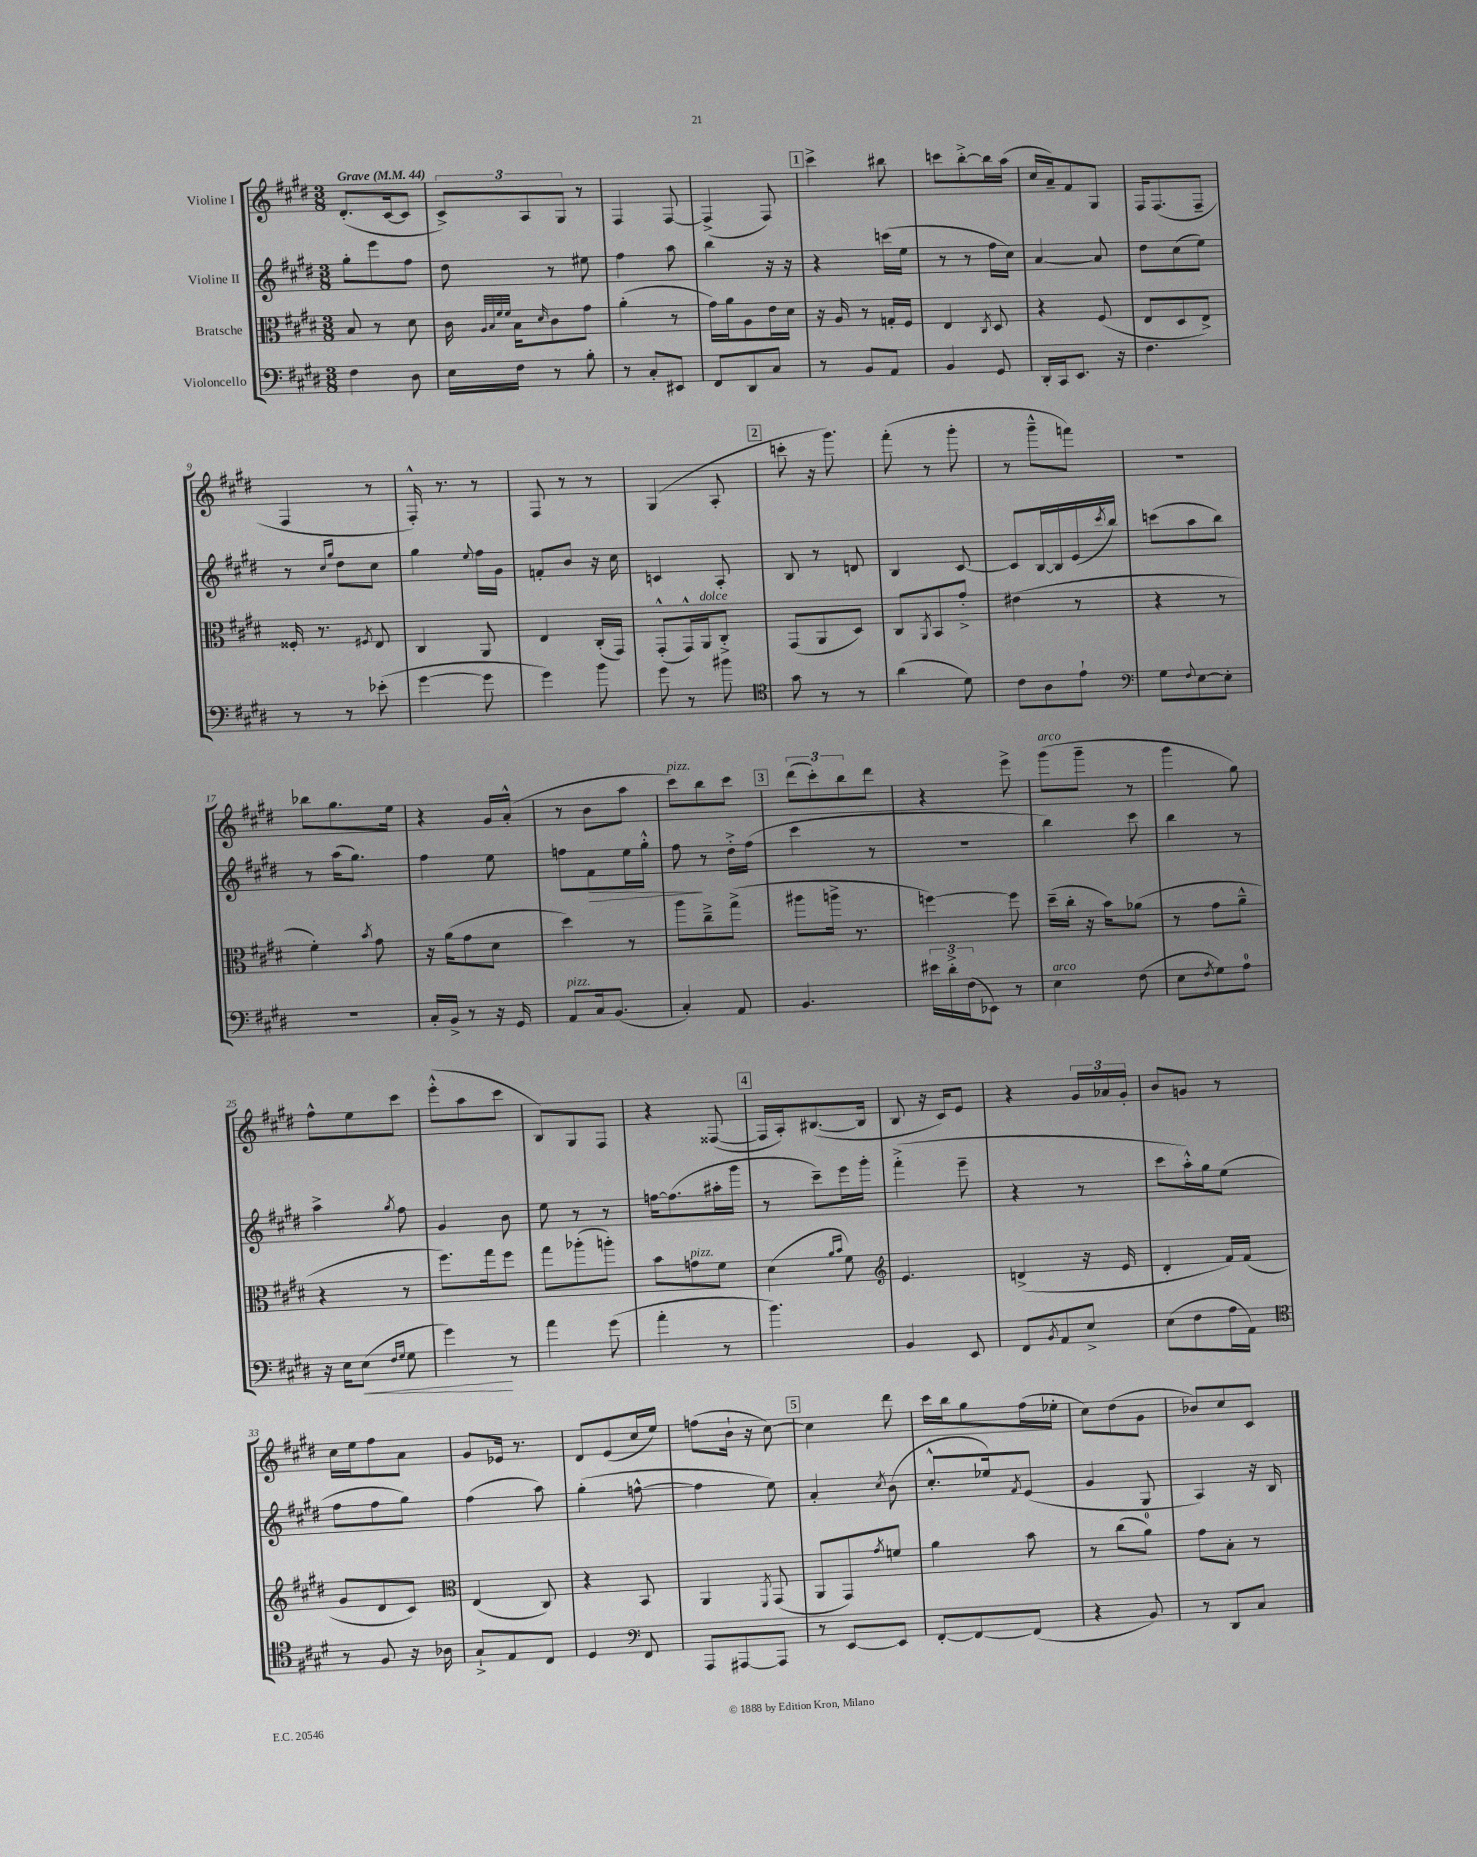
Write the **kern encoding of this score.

**kern	**kern	**kern	**kern
*staff4	*staff3	*staff2	*staff1
*clefF4	*clefC3	*clefG2	*clefG2
*k[f#c#g#d#]	*k[f#c#g#d#]	*k[f#c#g#d#]	*k[f#c#g#d#]
*M3/8	*M3/8	*M3/8	*M3/8
*MM44	*MM44	*MM44	*MM44
4F#\	8B/	8gg#'\L	(8.d#'/L
.	8r	8eee\	.
.	.	.	[16c#/k
8D#\	8d#\	8ff#\J	8c#/]J
=	=	=	=
16E\LL	16c#\	8dd#\	12c#^/L)
.	32qqA/LLL	.	.
.	32qqB/	.	.
.	32qqf#/	.	.
.	32qqf#/JJJ	.	.
16F#\JJ	16B\LK	.	.
.	.	.	12A/
.	16qqd#/	.	.
8r	8c#\	8r	.
.	.	.	12G#/J
8B'\	8g#\J	8ee#\	8r
=	=	=	=
8r	(4a'\	4ff#\	4F#/
8C#'/L	.	.	.
8EE#/J	8r	8aa\	[8F#/
=	=	=	=
8FF#/L	16g#\LL)	4bb\	(4F#^/]
.	16a\J	.	.
8DD#/	8A\	.	.
8C#/J	16e\L	16r	8F#/)
.	16d#\JJ	16r	.
=	=	=	=
8r	16r	4r	4ccc#^\
.	16A/	.	.
8BB/L	8r	.	.
8AA/J	16G'/LL	(16ccc\LL	8bb#\
.	16F#/JJ	16ee\JJ	.
=	=	=	=
4BB/	4E/	8r	8ccc\L
.	.	8r	[8bb'^\
.	8qC#/	.	.
8GG#/	8D#/	16ff#\LL	16bb\]L
.	.	16cc#\JJ)	(16aa\JJ
=	=	=	=
16DD#'/LL	4r	[4a/	16cc#/LL
16CC#/J	.	.	16a~/J)
8.EE/J	.	.	8f#/
.	(8F#/	8a/]	8G#/J
16r	.	.	.
=	=	=	=
4.F#\	8E/L	8dd#\L	16F#/LK
.	.	.	(8.F#/
.	8D#/	(8cc#\	.
.	8E^/J)	8ee\J)	8F#~/J
=	=	=	=
8r	16F##'/	8r	4F#/
.	8.r	.	.
.	.	16qqcc#/LL	.
.	.	16qqgg#/JJ	.
8r	.	8dd#\L	.
.	8qF#/	.	.
(8e-'\	8E/	8cc#\J	8r
=	=	=	=
[4g#\	4C#/	4gg#\	16F#'^^/)
.	.	.	8.r
.	.	8qqee/	.
8g#\]	8AA/	16ff#\LL	8r
.	.	16g#\JJ	.
=	=	=	=
4g#\)	4E/	8f'/L	8F#/
.	.	8b/J	8r
8b\	(16C#'/LL	16r	8r
.	16GG#/JJ)	16cc#\	.
=	=	=	=
8g#\	(8GG#'^^/L	4c/	(4G#/
8r	16GG#^^/L)	.	.
.	16AA/J	.	.
8b#\	8C#'^/J	8A'/	8A'/
=	=	=	=
*clefC4	*	*	*
8g#\	(8GG#/L	8B/	8ccc'\
8r	8AA/	8r	16r
.	.	.	8.ggg#\)
8r	8D#/J)	8d/	.
=	=	=	=
(4a\	8C#/L	4B/	(8fff#'\
.	8qAA/	.	.
.	8BB/	.	8r
8d#\)	8g#'^/J	[8c#/	8ggg#'\
=	=	=	=
8c#\L	(4e#\	8c#/]L	8r
8A\	.	[16B/L	8ggg#~^^\L
.	.	16B/]	.
8e`\J	8r	(16e/	8fff\J)
.	.	8qccc#/	.
.	.	16bb/JJ)	.
=	=	=	=
*clefF4	*	*	*
8G#\L	4r	(8ccc\L	4.r
8qqF#/	.	.	.
[8E\	.	8aa\	.
8E'\]J	8r	8bb\J)	.
=	=	=	=
4.r	4f#'\)	8r	8bb-\L
.	.	(16aa\LK	8.gg#\
.	.	8.gg#\J)	.
.	8qb/	.	.
.	8g#\	.	.
.	.	.	16ee\Jk
=	=	=	=
16C#'/LL	16r	4ff#\	4r
16BB^/JJ	(16a\LK	.	.
8r	8g#\	.	.
16r	8d#\J	8ee\	16g#/LL
16GG#/	.	.	(16a'^^/JJ
=	=	=	=
8AA/L	4dd#\)	8ff\L	8r
16C#/k	.	8f#\	8b\L
(8.BB/J	.	.	.
.	8r	16ee\L	8aa\J
.	.	16gg#'^^\JJ	.
=	=	=	=
4C#'/)	8aa\L	8ff#\	8ccc#\L)
.	8cc#~^\	8r	8bb\
8AA/	(8gg#^\J	16dd#'^\LL	8ccc#\J
.	.	(16ff#\JJ	.
=	=	=	=
4.BB/	8aa#\L	4ccc#\	(12ddd#\L
.	.	.	12ccc#'\)
.	16aa^\Jk	.	.
.	.	.	12bb\
.	8.r	.	.
.	.	8r	8ddd#\J
=	=	=	=
24e#\LL	[4ff\)	4.r	4r
24d#'^\	.	.	.
(24F#\J	.	.	.
8EE-\J)	.	.	.
8r	8ff\]	.	8eee^\
=	=	=	=
4E\	(16dd#~\LL	4bb\)	(8ggg#\L
.	16cc#'\JJ	.	.
.	16r	.	8ggg#~\J
.	16b\LK)	.	.
(8F#\	(8a-\J	8ccc#\	8r
=	=	=	=
8E\L	8r	4bb\	4ggg#\
8qF#/	.	.	.
8G#\)	8g#\L	.	.
8A\J	8a~^^\J	8r	8gg#\)
=	=	=	=
16r	4r	4aa^\	8ff#^^\L
16E\LK	.	.	.
(8E\J	.	.	8ee\
16qqF#/LL	.	.	.
16qqG#/JJ	.	8qgg#/	.
8G#\	8r	8ff#\	8ccc#\J
=	=	=	=
4g#\)	8.ff#\L)	4g#/	(8eee'^^\L
.	.	.	8aa\
.	16gg#\k	.	.
8r	8ff#\J	8b\	8ccc#\J
=	=	=	=
4a\	8gg#\L	8ee\	8B/L)
.	(8aa-'\	8r	8G#/
(8g#\	8aa'\J)	8r	8F#/J
=	=	=	=
4a'\	8b\L	[16ff\LK	4r
.	.	(8.ff\]	.
.	8g\	.	.
8r	8f#\J	16aa#'\L	([8F##/
.	.	16ggg#\JJ	.
=	=	=	=
4.b\)	(4d#\	8r	16F##/]LL
.	.	.	16A'/J)
.	.	8ccc#~\L)	([8.B#/
.	16qqa/LL	.	.
.	16qqb/JJ	.	.
.	8f#\)	16eee\L	.
.	.	16ggg#'\JJ	16B#/]Jk
=	=	=	=
*	*clefG2	*	*
4BB/	4.e/	(4fff#'^\	8B/
.	.	.	16r
.	.	.	16c#/LK)
8EE/	.	8eee~\	8e/J
=	=	=	=
8FF#/L	(4d^/	4r	4r
8qBB/	.	.	.
8AA/	.	.	.
8E^/J	16r	8r	24g#/LL
.	.	.	24a-/
.	16e/	.	.
.	.	.	24g#'/JJ
=	=	=	=
(8E\L	4d#'/	8ccc#\L	8b/L
8F#\	.	16aa'^^\L)	8g/J
.	.	16gg#\J	.
16A\L	16f#/LL)	(8ee\J	8r
16AA\JJ)	(16f#/JJ	.	.
=	=	=	=
*clefC4	*	*	*
8r	8g#/L	8ff#\L	16cc#\LL
.	.	.	16ee\J
8F#/	8d#/	8ff#\	8ff#\
16r	8c#/J)	8gg#\J)	8a\J
16A-\	.	.	.
=	=	=	=
*	*clefC3	*	*
8G#`^/L	(4E/	(4ff#\	8g#/L
8E/	.	.	16e-/Jk
.	.	.	8.r
8C#/J	8C#/)	8aa\)	.
=	=	=	=
4D#/	4r	(4gg#'\	8d#/L
.	.	.	(8e/
*clefF4	*	*	*
8FF#/	8BB/	[8ff^^\	16cc#/L
.	.	.	16ee/JJ)
=	=	=	=
8AAA/L	4AA/	4ff\]	(8ff\L
[8AAA#/	.	.	16b`\Jk
.	.	.	16r
.	8qFF#/	.	.
8AAA#/]J	(8GG#/	8ee\)	[8cc#\)
=	=	=	=
8r	8AA/L	4a'/	4cc#\]
[8EE/L	8GG#/)	.	.
.	8qg#/	8qcc#/	.
8EE/]J	8f/J	(8b\	8ddd#\
=	=	=	=
[8FF#'/L	4a\	8.cc#'^^/L	16ccc#\LL
.	.	.	16bb\J
8FF#/_	.	.	8gg#\
.	.	16ee-/k)	.
.	.	8qf#/	.
(8FF#/]J	8b\	(8e/J	(16ff#\L
.	.	.	16ee-'\JJ
=	=	=	=
4r	8r	4g#/	8cc#\L)
.	(8cc#\L	.	(8dd#\
8BB/)	8a\J)	8G#/	8g#\J
=	=	=	=
8r	8g#\L	4A/)	8b-/L)
8DD#/L	8B'\J	.	8cc#/
8C#/J	8r	16r	8c#/J
.	.	16B/	.
==	==	==	==
*-	*-	*-	*-
